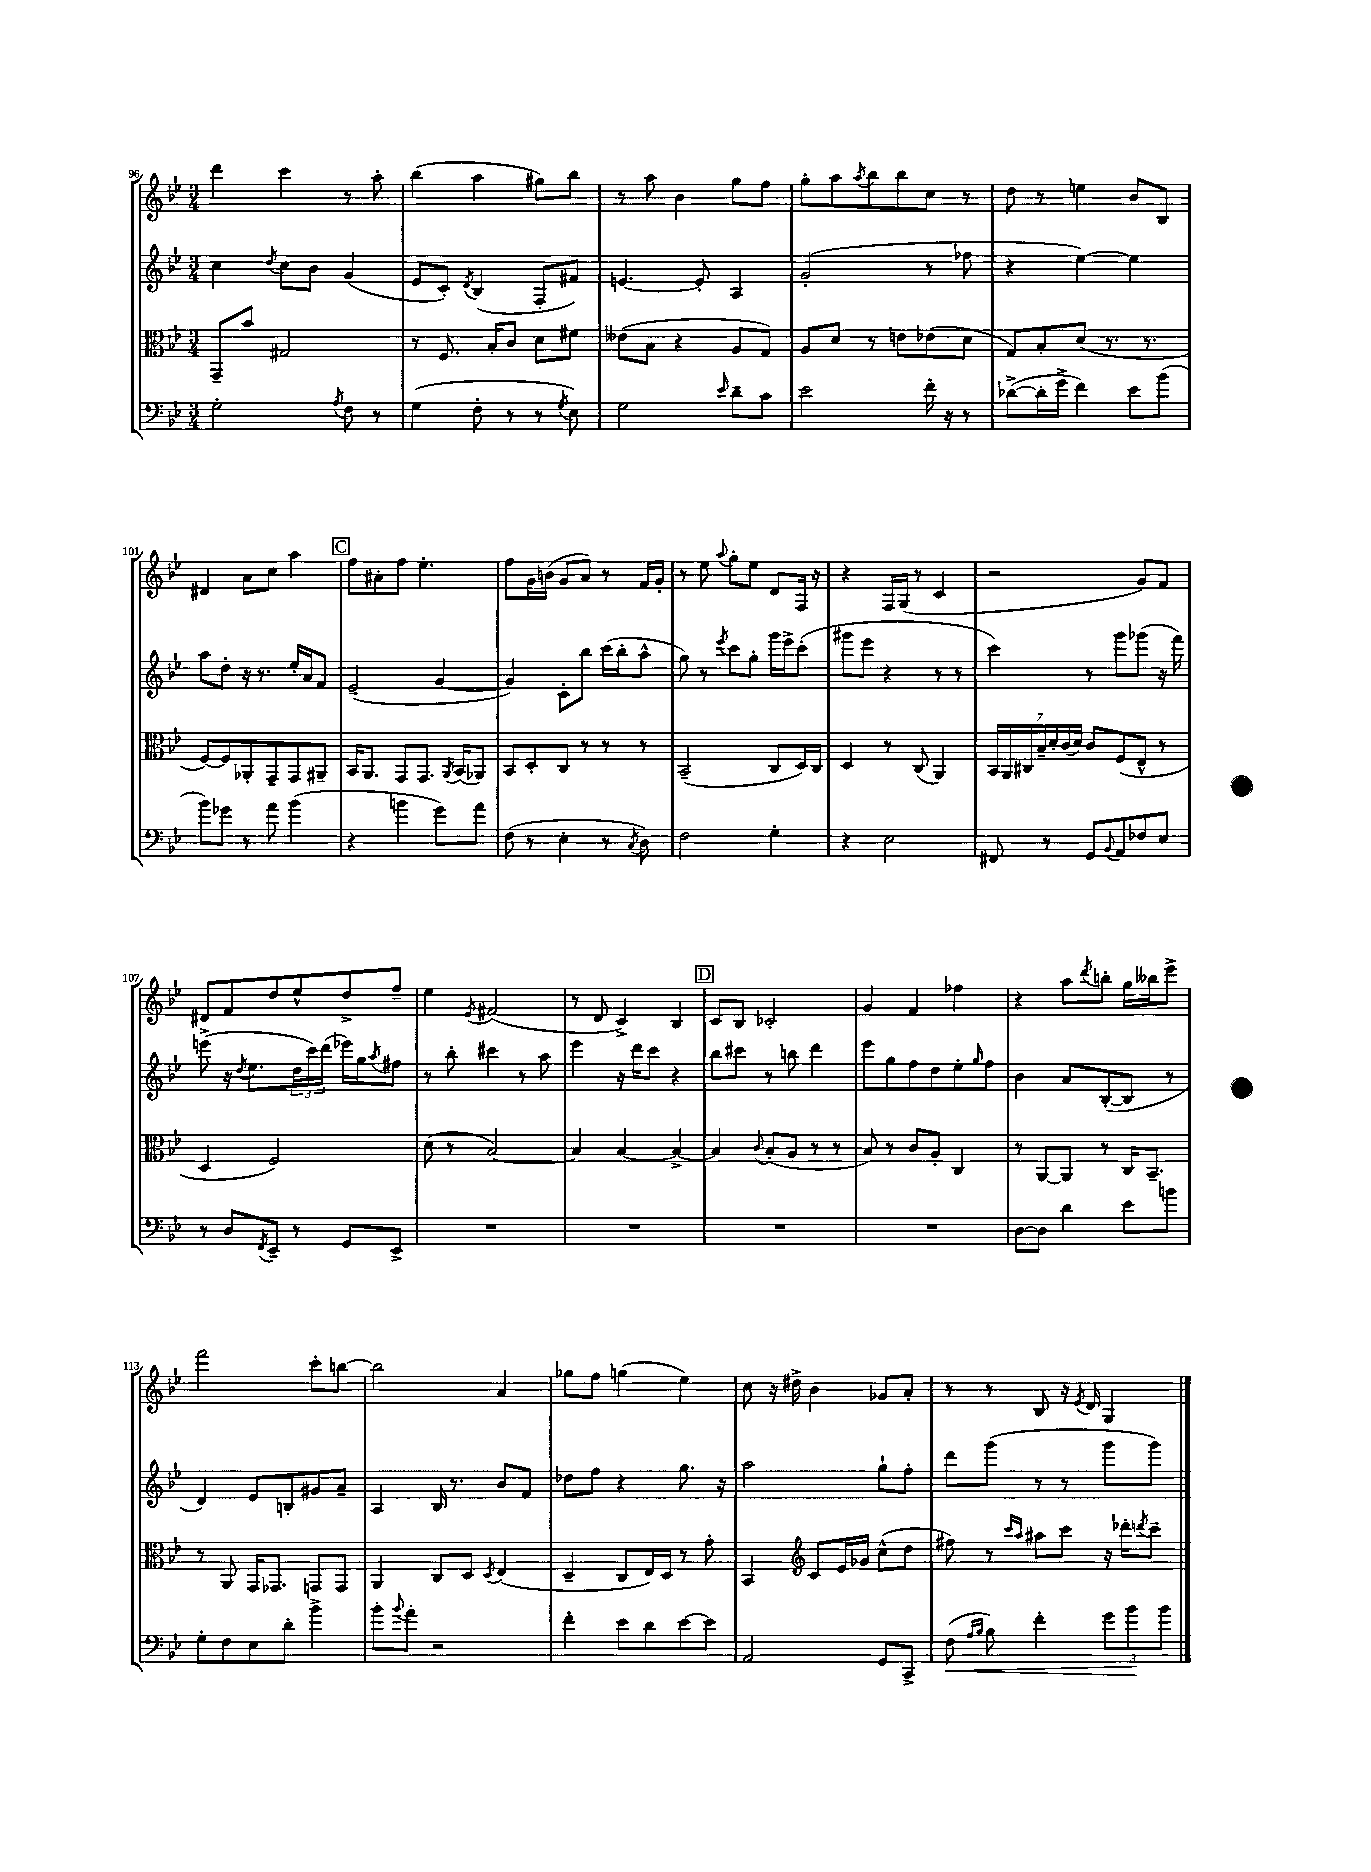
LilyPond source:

<<
\new StaffGroup <<
\new Staff = "s0" {
    \clef treble \key bes \major \numericTimeSignature \time 3/4
    d'''4 c'''4 r8 a''8-. |
    bes''4( a''4 gis''8) bes''8 |
    r8 a''8 bes'4 g''8 f''8 |
    g''8-. a''8 \acciaccatura { a''8 } bes''8 bes''8 c''8 r8 |
    d''8 r8 e''4 bes'8 bes8 |
    dis'4 a'8 c''8 a''4 |
    \mark \markup { \box "C" } f''8 ais'8-. f''8 ees''4.-. |
    f''8 g'16 b'16( g'8 a'8) r8 f'16 g'16-. |
    r8 ees''8 \appoggiatura { a''8 } g''8-. ees''8 d'8 f16 r16 |
    r4 f16 g16( r8 c'4 |
    r2 g'8) f'8 |
    dis'8 f'8 d''8 ees''8-^ d''8-> f''8-- |
    ees''4 \acciaccatura { ees'8 } fis'2( |
    r8 d'8 c'4->) bes4 |
    \mark \markup { \box "D" } c'8 bes8 ces'2-. |
    g'4 f'4 fes''4 |
    r4 a''8 \acciaccatura { d'''8 } b''8-. g''16 beses''16 ees'''8-> |
    f'''2 c'''8-. b''8~ |
    b''2 a'4 |
    ges''8 f''8 g''4( ees''4) |
    c''8 r16 dis''16-> bes'4 ges'8 a'8-. |
    r8 r8 bes8 r16 \acciaccatura { ees'8 } d'16 g4 \bar "|." |
}
\new Staff = "s1" {
    \clef treble \key bes \major \numericTimeSignature \time 3/4
    c''4 \acciaccatura { d''8 } c''8 bes'8 g'4( |
    ees'8 c'8-.) \acciaccatura { d'8 } bes4( f8-. fis'8) |
    e'4.~ e'8-. a4 |
    g'2-.( r8 fes''8 |
    r4 ees''4~) ees''4 |
    a''8 d''8-. r16 r8. ees''16-. a'16 f'8 |
    \mark \markup { \box "C" } ees'2--( g'4~ |
    g'4) c'8-. bes''8 c'''16( bes''16-. a''8-^ |
    g''8) r8 \acciaccatura { ees'''8 } c'''8 g''8-. g'''16 ees'''16-> c'''8-.( |
    gis'''8 ees'''8 r4 r8 r8 |
    c'''4) r8 g'''8 ges'''8( r16 f'''16) |
    e'''8->( r16 \acciaccatura { d''8 } ees''8. \tuplet 3/2 { d''16 c'''16) d'''16( } ees'''16) g''16 \acciaccatura { a''8 } fis''8 |
    r8 bes''8-. cis'''4 r8 a''8 |
    ees'''4 r16 d'''16 c'''8 r4 |
    \mark \markup { \box "D" } bes''8 cis'''8 r8 b''8 d'''4 |
    ees'''8 g''8 f''8 d''8 ees''8-. \grace { g''16 } f''8 |
    bes'4 a'8 bes8~-.( bes8 r8 |
    d'4) ees'8 b8-. gis'8 a'8-- |
    a4 bes16 r8. bes'8 f'8 |
    des''8 f''8 r4 g''8. r16 |
    a''2 g''8-! f''8-. |
    d'''8 g'''8( r8 r8 g'''8 g'''8) \bar "|." |
}
\new Staff = "s2" {
    \clef alto \key bes \major \numericTimeSignature \time 3/4
    g,8-- bes'8 gis2 |
    r8 f8. bes16-. c'8 d'8 fis'8 |
    eeses'8( bes8 r4 a8 g8) |
    a8 d'8 r8 e'8 ees'8( d'8 |
    g8) bes8-. d'8( r8. r8. |
    f8~) f8 aes,8-. g,8-- g,8 ais,8-- |
    \mark \markup { \box "C" } bes,16 a,8. g,8 g,8. \acciaccatura { a,8 } bes,16( aes,8) |
    bes,8 d8-. c8 r8 r8 r8 |
    bes,2--( c8 d16) c16 |
    d4 r8 c8( a,4) |
    \tuplet 7/4 { bes,16 a,16 cis16 bes16-- d'16-. c'16( d'16) } c'8 f8( ees8-^ r8 |
    d4 f2) |
    d'8( r8 bes2~) |
    bes4 bes4~ bes4~-> |
    \mark \markup { \box "D" } bes4 \appoggiatura { c'8 } bes8-.( a8 r8 r8 |
    bes8) r8 c'8 a8-. c4 |
    r8 a,8~ a,8 r8 c16 bes,8.-- |
    r8 a,8 g,16 ges,8. g,8 g,8 |
    a,4 c8 d8 \acciaccatura { d8 } ees4( |
    d4-- c8 ees16) d16 r8 g'8-. |
    bes,4 \clef treble c'8 ees'16 ges'16 c''8-^( d''8 |
    fis''8) r8 \grace { c'''16 a''16 } ais''8 c'''8 r16 des'''16-. \acciaccatura { d'''8 } c'''8-- \bar "|." |
}
\new Staff = "s3" {
    \clef bass \key bes \major \numericTimeSignature \time 3/4
    g2-. \acciaccatura { a8 } f8 r8 |
    g4( f8-. r8 r8 \acciaccatura { g8 } ees8) |
    g2 \grace { ees'16 } d'8-- c'8 |
    ees'2 f'16-. r16 r8 |
    des'8~->( des'16-. g'16-> f'4) ees'8 bes'8( |
    bes'8) ges'8 r8 a'8 bes'4( |
    \mark \markup { \box "C" } r4 b'4 g'8) a'8 |
    f8( r8 ees4-. r8 \acciaccatura { c8 } d8) |
    f2 g4-. |
    r4 ees2 |
    fis,8 r8 g,8 \appoggiatura { bes,8 } a,8 fes8 ees8 |
    r8 d8 \acciaccatura { f,8 } ees,8-- r8 g,8 ees,8-> |
    R2. |
    R2. |
    \mark \markup { \box "D" } R2. |
    R2. |
    d8~ d8 d'4 ees'8 b'8 |
    g8-. f8 ees8 d'8-. bes'4-> |
    bes'8-. \appoggiatura { bes'8 } a'8-. r2 |
    f'4-. ees'8 d'8 ees'8~ ees'8 |
    a,2 g,8 c,8-> |
    f8\<( \grace { a16 bes16 } bes8) f'4-. \tuplet 3/2 { g'8 bes'8\! bes'8 } \bar "|." |
}
>>
>>
\layout { \context { \Score currentBarNumber = #96 } }
